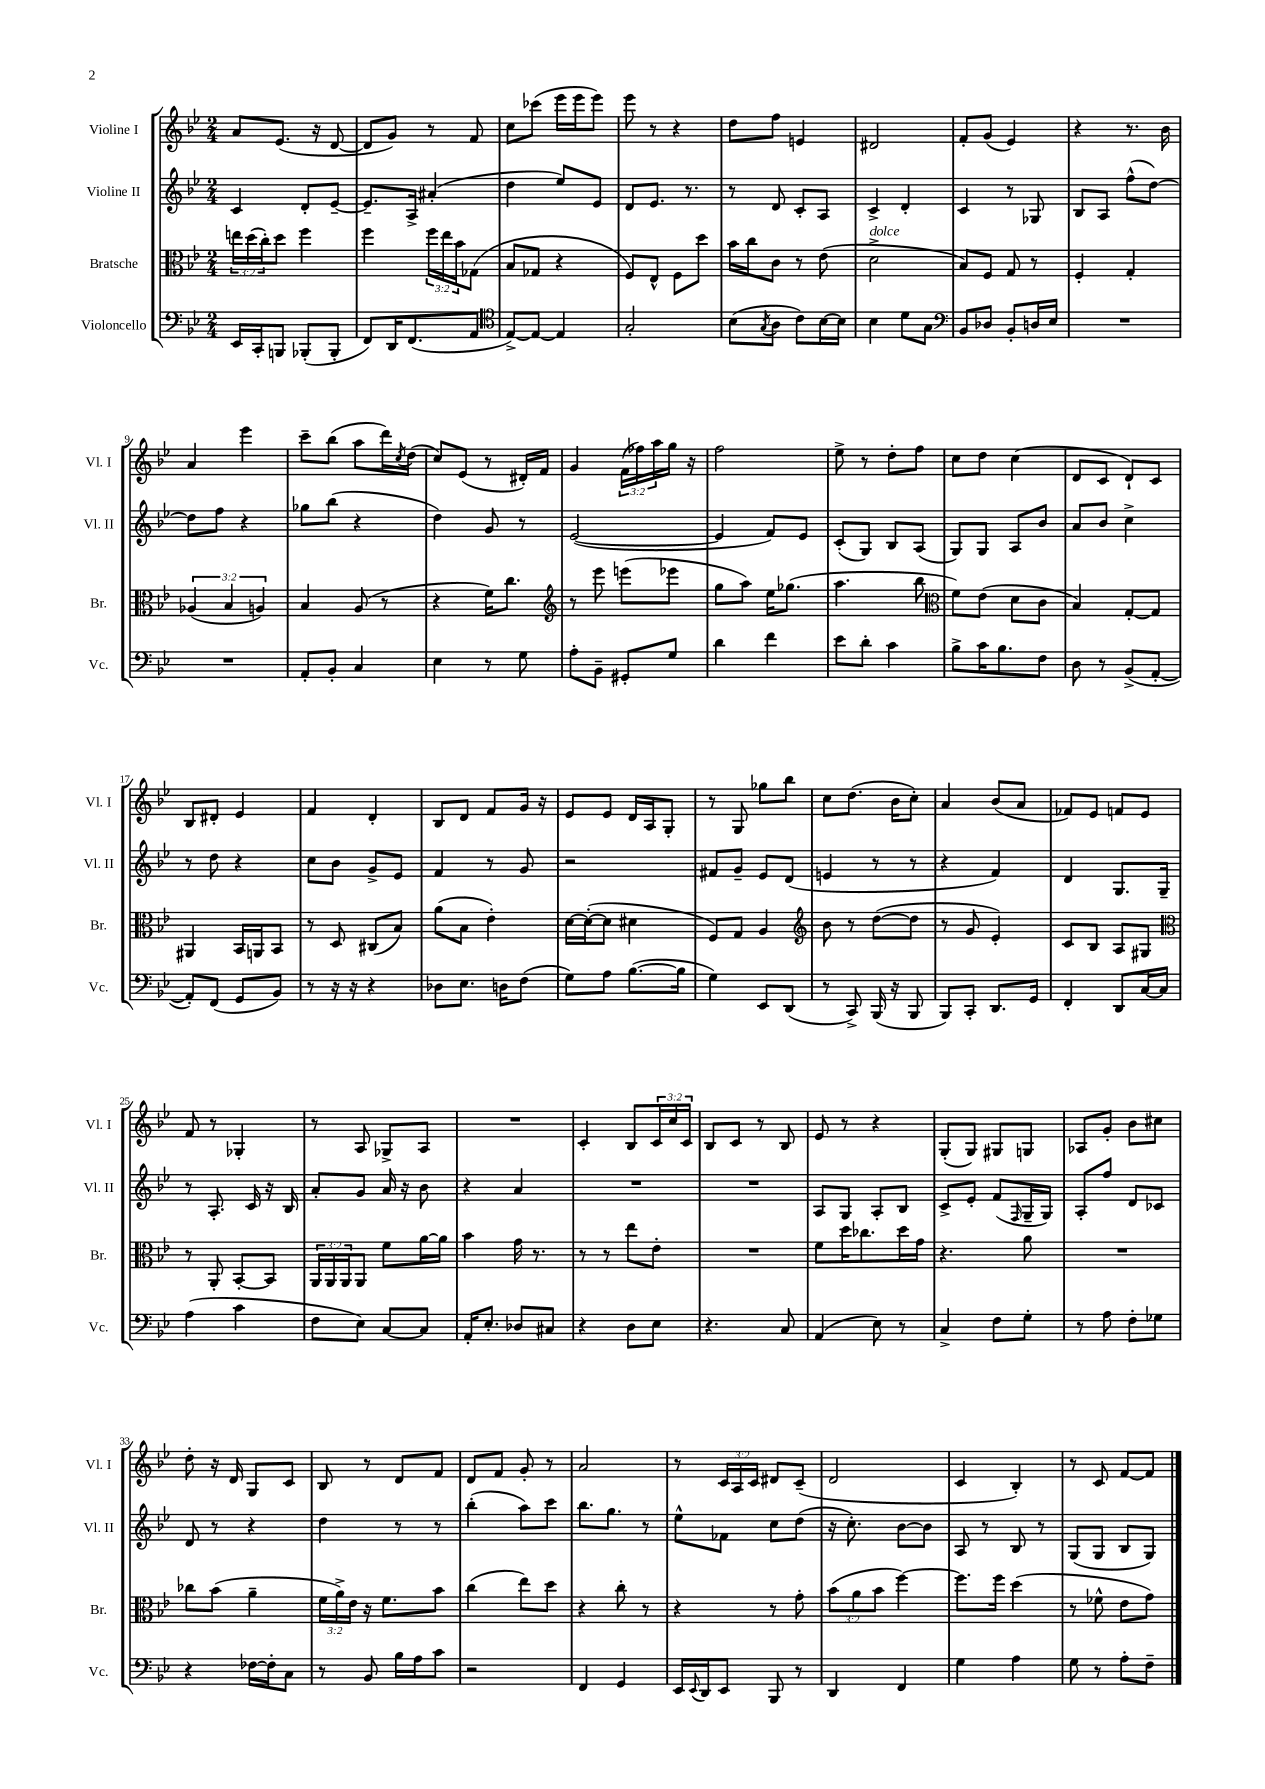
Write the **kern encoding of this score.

**kern	**kern	**kern	**kern
*part4	*part3	*part2	*part1
*staff4	*staff3	*staff2	*staff1
*I"Violoncello	*I"Bratsche	*I"Violine II	*I"Violine I
*I'Vc.	*I'Br.	*I'Vl. II	*I'Vl. I
*clefF4	*clefC3	*clefG2	*clefG2
*k[b-e-]	*k[b-e-]	*k[b-e-]	*k[b-e-]
*M2/4	*M2/4	*M2/4	*M2/4
=1	=1	=1	=1
16EE-/LL	24een\LL	4c/	8a/L
.	(24dd\	.	.
16CC'/J	.	.	.
.	24cc'\J)	.	.
8BBBn/J	8dd\J	.	(8.e-/J
(8BBB-X'/L	4ff\	8d'/L	.
.	.	.	16r
8BBB-'/J	.	[8e-~/J	[8d/
=2	=2	=2	=2
8FF/L)	4ff\	8.e-~/L]	8d/L]
16DD/K	.	.	8g/J)
(8.FF/	.	16A^/Jk	.
.	24ff\LL	(4a#X'/	8r
.	24ee-\	.	.
.	24b-\J	.	.
8AA/J	(8G-X\J	.	8f/
=3	=3	=3	=3
*clefC4	*	*	*
[8E-^/L)	8B-/L	4dd\	8cc\L
8E-/J_	8G-X/J	.	(8ccc-X\J
4E-/]	4r	8ee-/L)	16eee-\LL
.	.	.	16eee-\J
.	.	8e-/J	8eee-\J)
=4	=4	=4	=4
2G'/	8F/L)	8d/L	8eee-\
.	8E-^^/J	8.e-/J	8r
.	8F\L	.	4r
.	.	8.r	.
.	8dd\J	.	.
=5	=5	=5	=5
(8B-\L	16b-\LL	8r	8dd\L
.	16cc\J	.	.
8qG/	.	.	.
8A\J	8c\J	8d/	8ff\J
8c\L)	8r	8c'/L	4en/
[16B-\L	(8e-\	8A/J	.
16B-\JJ]	.	.	.
=6	=6	=6	=6
!	!LO:TX:a:i:t=dolce	!	!
4B-\	2d^\	4c^/	2d#X/
8d\L	.	4d'/	.
8G\J	.	.	.
=7	=7	=7	=7
*clefF4	*	*	*
8BB-/L	8B-/L)	4c/	8f'/L
8D-X/J	8F/J	.	(8g/J
8BB-'/L	8G/	8r	4e-/)
16Dn/L	8r	8G-X/	.
16E-/JJ	.	.	.
=8	=8	=8	=8
2r	4F'/	8B-/L	4r
.	.	8A/J	.
.	4G'/	(8ff^^\L	8.r
.	.	[8dd\J)	.
.	.	.	16b-\
!!LO:LB:g=z
=9	=9	=9	=9
2r	(6A-X/	8dd\L]	4a/
.	.	8ff\J	.
.	6B-/	.	.
.	.	4r	4eee-\
.	6An/)	.	.
=10	=10	=10	=10
8AA'/L	4B-/	8gg-X\L	8ccc~\L
8BB-'/J	.	(8bb-\J	(8bb-\J
4C/	(8A/	4r	8aa\L
.	8r	.	16ddd\L)
.	.	.	8qcc/
.	.	.	(16dd\JJ
=11	=11	=11	=11
4E-\	4r	4dd\)	8cc/L)
.	.	.	(8e-/J
8r	16f\KL)	8g/	8r
.	8.cc\J	.	.
8G\	.	8r	16d#X'/LL)
.	.	.	16f/JJ
=12	=12	=12	=12
*	*clefG2	*	*
8A'\L	8r	([2e-/	4g/
8BB-~\J	8eee-\	.	.
8GG#X'/L	(8eeen\L	.	(24f\LL
.	.	.	24ff-X\)
.	.	.	24aa\
8G/J	8eee-X\J	.	16gg\JJ
.	.	.	16r
=13	=13	=13	=13
4d\	8gg\L	4e-/]	2ff\
.	8aa\J)	.	.
4f\	16ee-\KL	8f/L)	.
.	(8.gg-X\J	.	.
.	.	8e-/J	.
=14	=14	=14	=14
8e-\L	4.aa\	(8c'/L	8ee-^\
8d'\J	.	8G/J)	8r
4c\	.	8B-/L	8dd'\L
.	8bb-\	(8A/J	8ff\J
=15	=15	=15	=15
*	*clefC3	*	*
8B-^\L	8f\L)	8G/L)	8cc\L
16c\K	(8e-\J	8G/J	8dd\J
8.B-\	.	.	.
.	8d\L	8A/L	(4cc\
8F\J	8c\J	8b-/J	.
=16	=16	=16	=16
8D\	4B-/)	8a/L	8d/L
8r	.	8b-/J	8c/J
(8BB-^/L	[8G'/L	4cc^\	8d`/L)
[8AA'/J	8G/J]	.	8c/J
!!LO:LB:g=z
=17	=17	=17	=17
8AA'/L])	4AA#X/	8r	8B-/L
(8FF/J	.	8dd\	8d#X'/J
8GG/L	16BB-/LL	4r	4e-/
.	16AAn/J	.	.
8BB-/J)	8BB-/J	.	.
=18	=18	=18	=18
8r	8r	8cc\L	4f/
16r	8D/	8b-\J	.
16r	.	.	.
4r	(8C#X/L	8g^/L	4d'/
.	8B-/J)	8e-/J	.
=19	=19	=19	=19
8D-X\L	(8a\L	4f/	8B-/L
8.E-\J	8B-\J	.	8d/J
.	4e-'\)	8r	8f/L
16Dn\KL	.	.	.
(8F\J	.	8g/	16g/Jk
.	.	.	16r
=20	=20	=20	=20
8G\L)	[16d\LL	2r	8e-/L
.	(16d'\J_	.	.
8A\J	8d\J]	.	8e-/J
([8.B-\L	4d#X\	.	16d/LL
.	.	.	16A/J
.	.	.	8G'/J
16B-\Jk]	.	.	.
=21	=21	=21	=21
4G\)	8F/L)	8f#X/L	8r
.	8G/J	8g~/J	8G/
8EE-/L	4A/	8e-/L	8gg-X\L
(8DD/J	.	(8d/J	8bb-\J
=22	=22	=22	=22
*	*clefG2	*	*
8r	8b-\	4en/	8cc\L
8CC^/)	8r	.	(8.dd\J
(16BBB-/	([8dd\L	8r	.
16r	.	.	16b-\KL
8BBB-/	8dd\J]	8r	8cc'\J)
=23	=23	=23	=23
8BBB-/L)	8r	4r	4a/
8CC'/J	8g/	.	.
8.DD/L	4e-'/)	4f/)	(8b-/L
.	.	.	8a/J
16GG/Jk	.	.	.
=24	=24	=24	=24
4FF'/	8c/L	4d/	8f-X/L)
.	8B-/J	.	8e-/J
8DD/L	8A/L	8.G/L	8fn/L
[16C/L	8G#X/J	.	8e-/J
16C/JJ]	.	16G~/Jk	.
!!LO:LB:g=z
=25	=25	=25	=25
*	*clefC3	*	*
(4A\	8r	8r	8f/
.	8AA'/	8.A'/	8r
4c\	[8BB-'/L	.	4G-X'/
.	.	16c/	.
.	8BB-/J]	16r	.
.	.	16B-/	.
=26	=26	=26	=26
8F\L	24AA/LL	8a'/L	8r
.	24AA/	.	.
.	24AA/J	.	.
8E-\J)	8AA/J	8g/J	8A/
[8C/L	8f\L	16a/	8G-X^/L
.	.	16r	.
8C/J]	[16a\L	8b-\	8A/J
.	16a\JJ]	.	.
=27	=27	=27	=27
16AA'/KL	4b-\	4r	2r
8.E-'/J	.	.	.
8D-X/L	16g\	4a/	.
.	8.r	.	.
8C#X/J	.	.	.
=28	=28	=28	=28
4r	8r	2r	4c'/
.	8r	.	.
8D\L	8ee-\L	.	8B-/L
8E-\J	8e-'\J	.	24c/L
.	.	.	24cc/
.	.	.	24c/JJ
=29	=29	=29	=29
4.r	2r	2r	8B-/L
.	.	.	8c/J
.	.	.	8r
8C/	.	.	8B-/
=30	=30	=30	=30
(4AA/	8f\L	8A/L	8e-/
.	16dd\K	8G/J	8r
.	8.cc-X\	.	.
8E-\)	.	8A'/L	4r
8r	16dd\L	8B-/J	.
.	16g\JJ	.	.
=31	=31	=31	=31
4C^/	4.r	8c^/L	(8G'/L
.	.	8e-'/J	8G/J)
8F\L	.	(8f/L	8G#X/L
.	.	16qqF/	.
8G'\J	8a\	16G~/L	8Gn/J
.	.	16G/JJ)	.
=32	=32	=32	=32
8r	2r	8A'/L	8A-X/L
8A\	.	8ff/J	8g'/J
8F'\L	.	8d/L	8b-\L
8G-X\J	.	8c-X/J	8cc#X\J
!!LO:LB:g=z
=33	=33	=33	=33
4r	8cc-X\L	8d/	8dd'\
.	(8b-\J	8r	16r
.	.	.	16d/
[16F-X\LL	4a~\	4r	8G/L
16F-'\J]	.	.	.
8C\J	.	.	8c/J
=34	=34	=34	=34
8r	24f\LL	4dd\	8B-/
.	24a^\)	.	.
.	24e-\JJ	.	.
8BB-/	16r	.	8r
.	8.f\L	.	.
16B-\LL	.	8r	8d/L
16A\J	.	.	.
8c\J	8b-\J	8r	8f/J
=35	=35	=35	=35
2r	(4cc\	(4bb-'\	8d/L
.	.	.	8f/J
.	8ee-\L)	8aa\L)	8g'/
.	8dd\J	8ccc\J	8r
=36	=36	=36	=36
4FF/	4r	8.bb-\L	2a/
.	.	8.gg\J	.
4GG/	8cc'\	.	.
.	8r	8r	.
=37	=37	=37	=37
16EE-/LL	4r	8ee-^^\L	8r
8qqEE-/	.	.	.
16DD/J	.	.	.
8EE-/J	.	8f-X\J	24c/LL
.	.	.	24A/
.	.	.	24c/JJ
8BBB-/	8r	8cc\L	8d#X/L
8r	8g'\	(8dd\J	(8c~/J
=38	=38	=38	=38
4DD/	(12b-\L	16r	2d/
.	.	8.cc'\)	.
.	12a\	.	.
.	12b-\J	.	.
4FF/	[4ff\)	[8b-\L	.
.	.	8b-\J]	.
=39	=39	=39	=39
4G\	8.ff\L]	8A/	4c/
.	.	8r	.
.	16ff\Jk	.	.
4A\	(4dd\	8B-/	4B-'/)
.	.	8r	.
=40	=40	=40	=40
8G\	8r	(8G/L	8r
8r	8f-X^^\	8G/J	8c/
8A'\L	8e-\L	8B-/L	[8f/L
8F~\J	8g\J)	8G/J)	8f/J]
==	==	==	==
*-	*-	*-	*-
